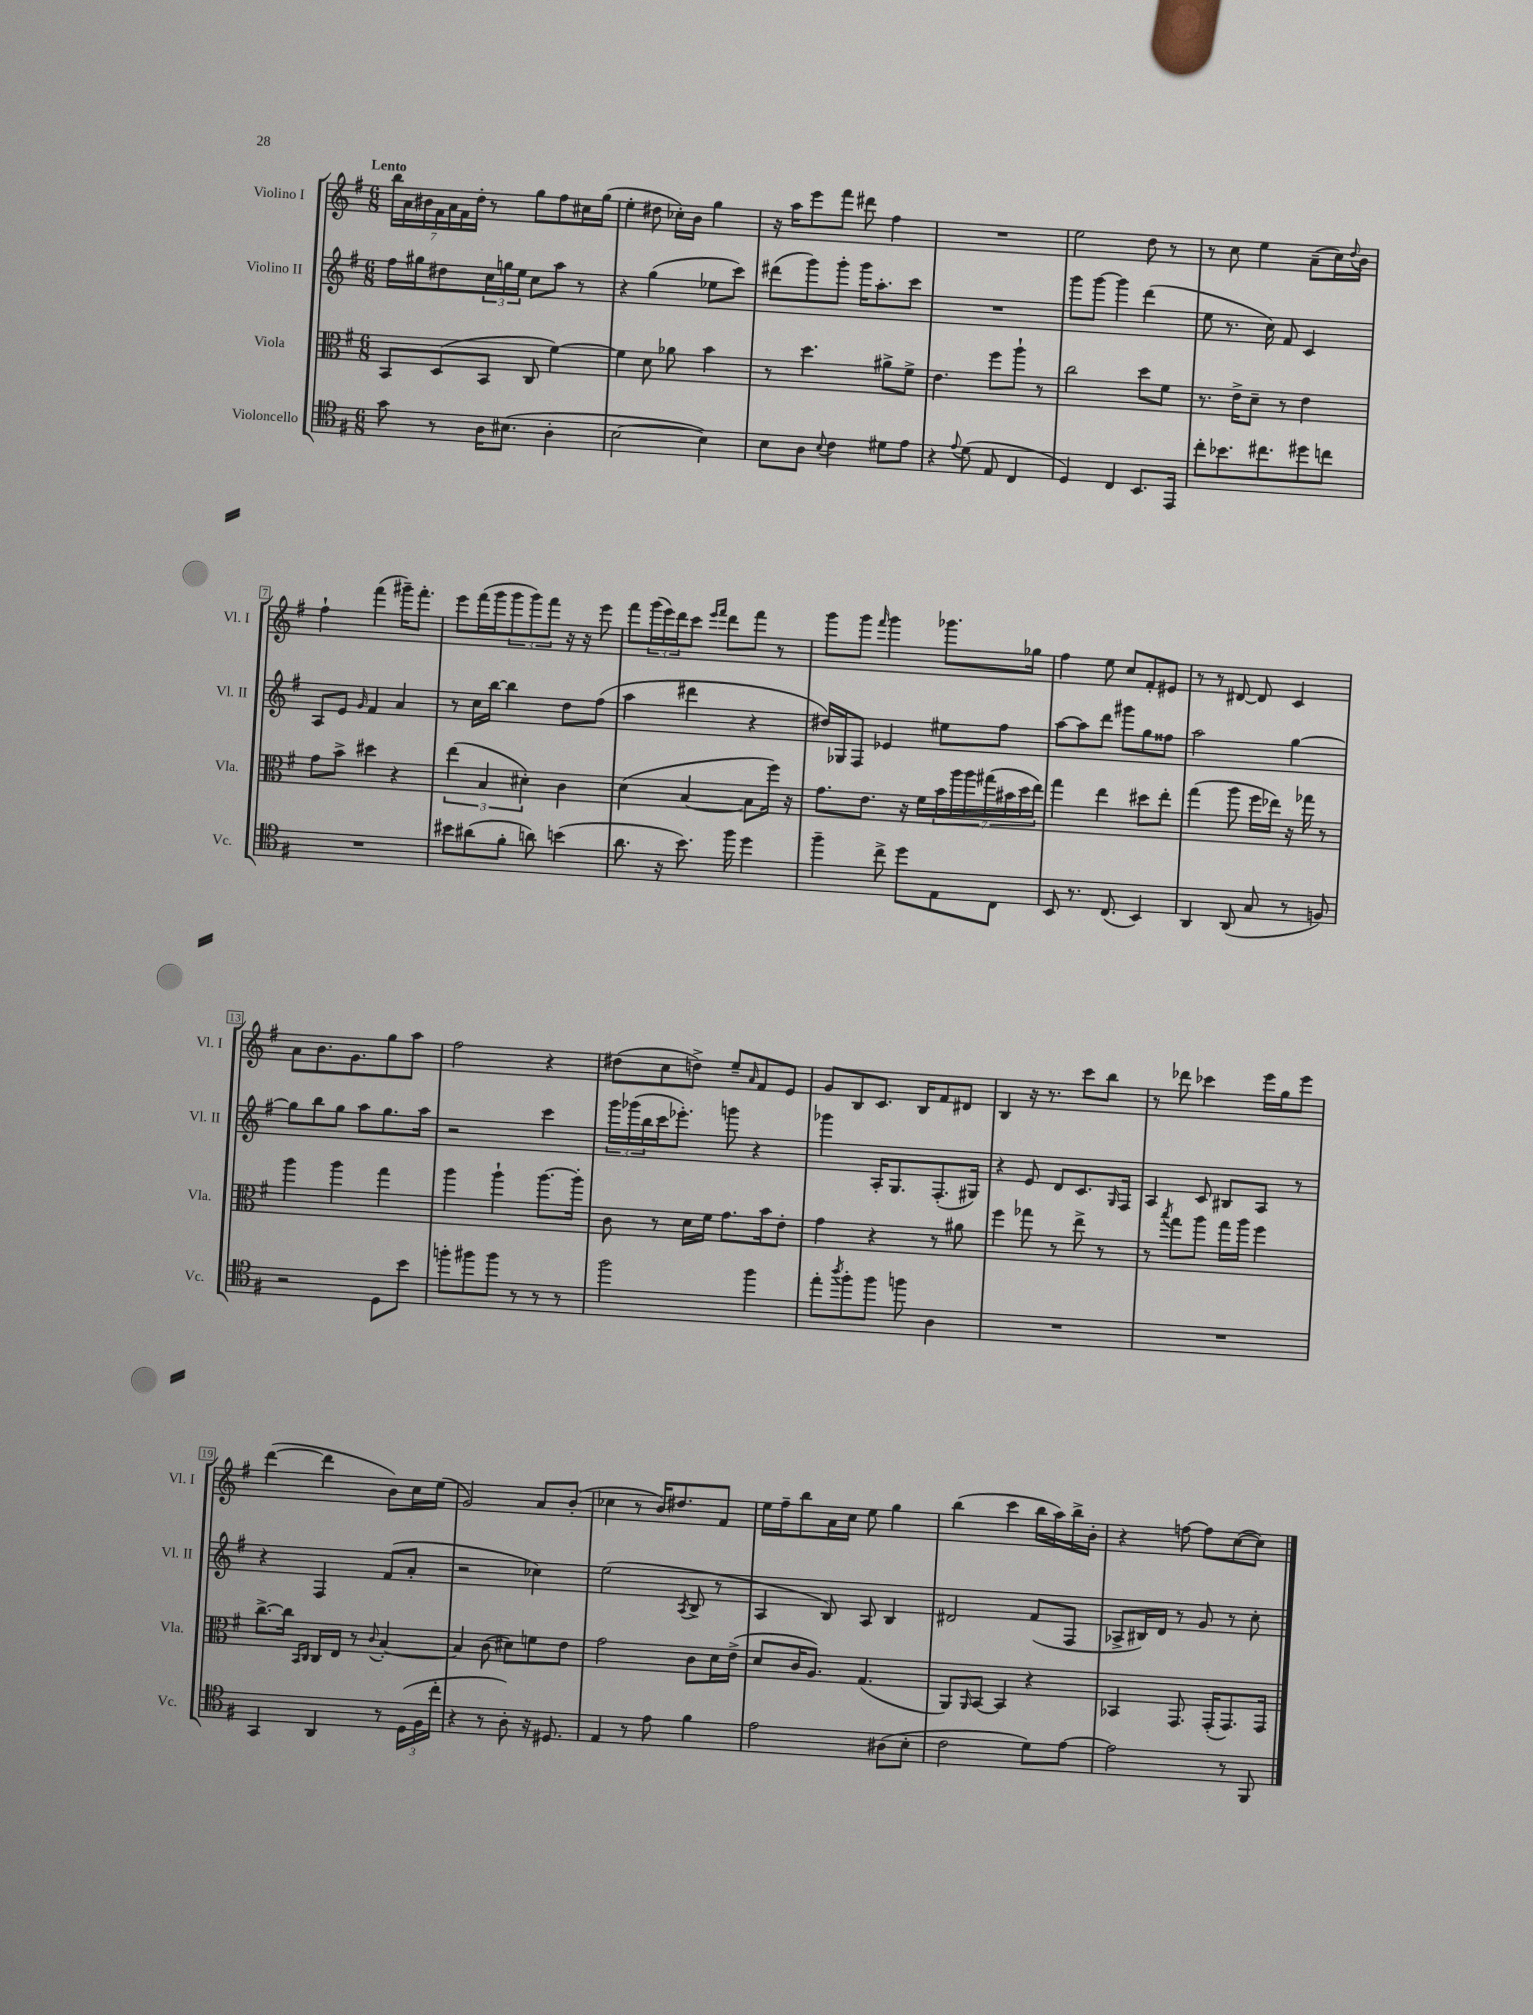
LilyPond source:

<<
\new StaffGroup <<
\new Staff = "s0" \with { instrumentName = "Violino I" shortInstrumentName = "Vl. I" } {
    \clef treble \key g \major \numericTimeSignature \time 6/8 \tempo "Lento"
    \tuplet 7/4 { b''16 a'16 bis'16 fis'16 a'16 fis'16 d''16-. } r8 g''8 fis''8 cis''16 g''16( |
    e''4-. dis''8 ces''16-.) b'16 g''4 |
    r16 a''16 e'''8 fis'''8 dis'''8 fis''4 |
    R2. |
    e''2 d''8 r8 |
    r8 c''8 e''4 a'8--( c''16) \appoggiatura { d''8 } b'16 |
    fis''4-! fis'''4( gis'''16--) fis'''8.-. |
    e'''8 fis'''16( g'''16 \tuplet 3/2 { g'''8 g'''8) fis'''8 } r16 r16 e'''8 |
    fis'''8 \tuplet 3/2 { g'''16( e'''16) d'''16 } c'''8 \grace { e'''16 fis'''16 } d'''8 fis'''8 r8 |
    g'''8 g'''8 \grace { fis'''16 } g'''4 ges'''8. ges''16 |
    fis''4 e''8 c''8 fis'8-. eis'8 |
    r8 r8 dis'8~ dis'8 c'4 |
    a'8 b'8. g'8. g''8 a''8 |
    fis''2 r4 |
    dis''8( c''8 d''8->) e''8-- \grace { a'16 } fis'8 e'8 |
    g'8 b8 c'8. b16 fis'8 dis'8 |
    b4 r16 r8. c'''8 b''8 |
    r8 des'''8 ces'''4 e'''16 g''16 e'''8 |
    d'''4~( d'''4 b'8) c''16 e''16( |
    g'2) a'8 b'8-.( |
    ces''4 r8 b'16) dis''8. fis'8 |
    e''16 fis''16-- b''8 a'16 c''16 e''8 g''4 |
    b''4( c'''4 b''16 a''16) b''16-> b'16-. |
    r4 f''8~ f''8 c''8~( c''8) \bar "|." |
}
\new Staff = "s1" \with { instrumentName = "Violino II" shortInstrumentName = "Vl. II" } {
    \clef treble \key g \major \numericTimeSignature \time 6/8
    fis''16 gis''16 dis''8 \tuplet 3/2 { c''16 g''16 e''16 } c''8 a''8 r8 |
    r4 g''4( ees''8 c'''8) |
    dis'''8( g'''8) g'''8-. g'''16 a''8.-. c'''8 |
    R2. |
    g'''8 g'''8~ g'''4 d'''4( |
    e''8 r8. c''16) fis'8 c'4 |
    a8 e'8 \grace { g'16 } fis'4 a'4 |
    r8 c''16 b''16~ b''4 d''8 fis''8( |
    a''4 dis'''4 r4 |
    dis''16) ges16 fis8 ees'4 eis''8 fis''8 |
    a''8~ a''8 d'''8 gis'''8 g''8 fisis''8 |
    a''2 g''4~ |
    g''8 b''8 g''8 a''8 g''8. a''16 |
    r2 c'''4 |
    \tuplet 3/2 { g'''16 ges'''16( b''16 } c'''16 ees'''8.-.) g'''8 r4 |
    ges'''4 a16-. g8. fis8.-.( gis16) |
    r4 e'8 d'8 c'8. \grace { g16 } fis16 |
    a4 c'8 bis8 a8 r8 |
    r4 fis4 fis'8( a'8-. |
    r2 ces''4) |
    e''2( \acciaccatura { a8 } b8-> r8 |
    a4 b8) a8 b4 |
    dis'2 fis'8( fis8 |
    aes8-> bis16) d'16 r8 g'8 r8 c''8-. \bar "|." |
}
\new Staff = "s2" \with { instrumentName = "Viola" shortInstrumentName = "Vla." } {
    \clef alto \key g \major \numericTimeSignature \time 6/8
    b,8 d8( b,8 c8 fis'4~) |
    fis'4 d'8 aes'8 b'4 |
    r8 d''4. ais'8-> fis'8-> |
    e'4. fis''8 a''8-! r8 |
    c''2 d''8 fis'8 |
    r8. e'16-> d'8-- r8 e'4 |
    g'8 b'8-> dis''4 r4 |
    \tuplet 3/2 { e''4( b4 dis'4-.) } c'4 |
    d'4( b4~ b8 fis''16) r16 |
    g'8. e'8. r16 fis'16 \tuplet 7/4 { b'16 a''16 a''16 gis''16( bis'16 d''16 e''16) } |
    g''4 e''4 dis''8 e''8-. |
    g''4( a''8 fis''16 ees''16) r16 ges''16 r8 |
    a''4 a''4 g''4 |
    a''4 a''4-! a''8.~ a''16-. |
    c'8 r8 d'16 fis'16 g'8. b'16 e'8-. |
    g'4 r4 r8 ais'8 |
    fis''4 ges''8 r8 e''8-> r8 |
    r8 \acciaccatura { b''8 } g''8 a''8 g''16 a''16 fis''4 |
    c''8.~-> c''16 \grace { b,16 c16 } c16 e16 r8 \appoggiatura { c'8 } b4~-. |
    b4 c'8( dis'8) f'8 e'8 |
    g'2 c'8 d'16 e'16->( |
    d'8 c'16 a8.) g4.( |
    a,8) \grace { a,16 } b,8~ b,4 r4 |
    bes,4 g,8. g,16-.( g,8.) g,16 \bar "|." |
}
\new Staff = "s3" \with { instrumentName = "Violoncello" shortInstrumentName = "Vc." } {
    \clef tenor \key g \major \numericTimeSignature \time 6/8
    g'8 r8 a16 bis8.( a4-. |
    b2~ b4) |
    b8 a8 \appoggiatura { b8 } c'4 dis'8 e'8 |
    r4 \appoggiatura { e'8 } d'8( e8 c4 |
    d4) c4 b,8. e,16 |
    c''8-. bes'8. cis''8. dis''8 c''8 |
    R2. |
    bis'8 ais'8( fis'8-. a'8) b'4( |
    a'8. r16 b'8.) fis''16 d''4 |
    fis''4-- c''8-> d''8 e8 c8 |
    b,8 r8. c8.( b,4) |
    a,4 a,8( g8 r8 f8) |
    r2 d8 b'8 |
    f''8-. fis''8 fis''8 r8 r8 r8 |
    fis''2 fis''4 |
    e''8-. \acciaccatura { a''8 } fis''8-. fis''8 f''8 a4 |
    R2. |
    R2. |
    g,4 a,4 r8 \tuplet 3/2 { d16( fis16 c''16-. } |
    r4 r8 a8-.) r16 dis8. |
    e4 r8 e'8 fis'4 |
    e'2 ais8( b8-. |
    c'2 d'8) e'8~ |
    e'2 r8 fis,8 \bar "|." |
}
>>
>>
\layout { \context { \Score \override BarNumber.stencil = #(make-stencil-boxer 0.1 0.3 ly:text-interface::print) } }
